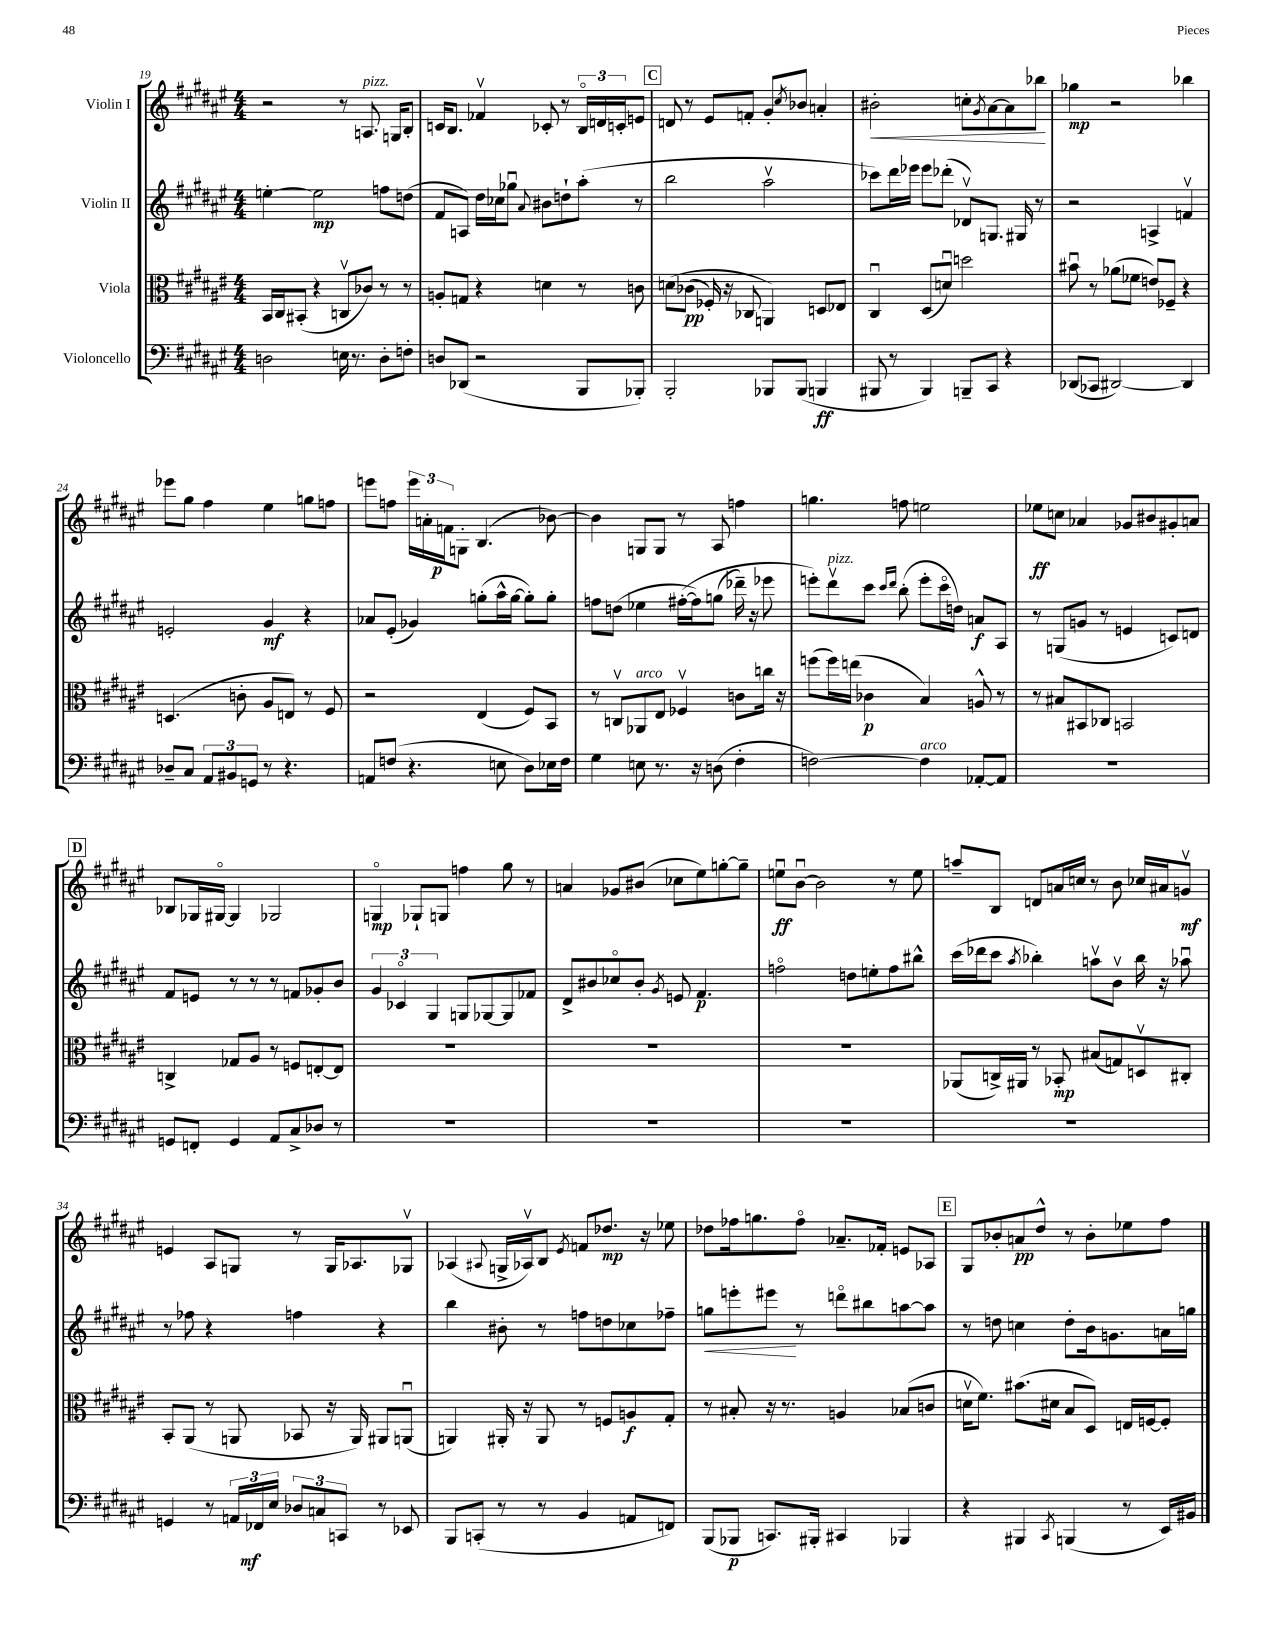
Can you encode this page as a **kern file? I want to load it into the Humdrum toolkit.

**kern	**dynam	**kern	**dynam	**kern	**dynam	**kern	**dynam
*part4	*part4	*part3	*part3	*part2	*part2	*part1	*part1
*staff4	*staff4	*staff3	*staff3	*staff2	*staff2	*staff1	*staff1
*I"Violoncello	*	*I"Viola	*	*I"Violin II	*	*I"Violin I	*
*clefF4	*	*clefC3	*	*clefG2	*	*clefG2	*
*k[f#c#g#d#a#e#]	*	*k[f#c#g#d#a#e#]	*	*k[f#c#g#d#a#e#]	*	*k[f#c#g#d#a#e#]	*
*M4/4	*	*M4/4	*	*M4/4	*	*M4/4	*
=19	=19	=19	=19	=19	=19	=19	=19
2Dn\	.	16BB/LL	.	[4een'\	.	2r	.
.	.	16C#/J	.	.	.	.	.
.	.	(8BB#X'/J	.	.	.	.	.
.	.	4r	.	2ee\]	mp	.	.
16En\	.	8Cnv/L	.	.	.	8r	.
8.r	.	.	.	.	.	.	.
!	!	!	!	!	!	!LO:TX:a:i:t=pizz.	!
.	.	8c-X/J)	.	.	.	8.An/	.
8D'\L	.	8r	.	8ffn\L	.	.	.
.	.	.	.	.	.	16Gn/KL	.
8Fn'\J	.	8r	.	(8ddn\J	.	8B'/J	.
=20	=20	=20	=20	=20	=20	=20	=20
8Dn/L	.	8An'/L	.	8f#/L	.	16cn/KL	.
.	.	.	.	.	.	8.B/J	.
(8DD-X/J	.	8Gn/J	.	8An/J)	.	.	.
2r	.	4r	.	16dd#\LL	.	4f-Xv/	.
.	.	.	.	16cc-X\J	.	.	.
.	.	.	.	8gg-Xu\J	.	.	.
.	.	.	.	8qqa#/	.	.	.
.	.	4dn\	.	8b#X\L	.	8c-X'/	.
.	.	.	.	8ddn`\	.	8r	.
8BBB/L	.	8r	.	(8aa#'\J	.	24B/LL	.
.	.	.	.	.	.	24dn/	.
.	.	.	.	.	.	24cn'/J	.
8BBB-X'/J)	.	8cn\	.	8r	.	8en/J	.
!!LO:REH:place=s1:t=C
=21	=21	=21	=21	=21	=21	=21	=21
2BBB'/	.	(8dn\L	.	2bb\	.	8dn/	.
.	.	(8c-X\J	pp	.	.	8r	.
.	.	16F-X'/)	.	.	.	8e#/L	.
.	.	16r	.	.	.	.	.
.	.	8C-X/	.	.	.	8fn'/J	.
8BBB-X/L	.	4AAn/)	.	2aa#v\	.	8g#'/L	.
.	.	.	.	.	.	8qcc#/	.
(8BBB-/J	.	.	.	.	.	8b-X/J	.
4BBBn/	ff	8Dn/L	.	.	.	4an'/	.
.	.	8E-X/J	.	.	.	.	.
=22	=22	=22	=22	=22	=22	=22	=22
!	!	!	!	!	!	!	!LO:HP:b
8BBB#X/	.	4C#u/	.	8ccc-X\L)	.	2b#X'\	<
8r	.	.	.	16ddd#\L	.	.	.
.	.	.	.	16eee-X\JJ	.	.	.
4BBB#/)	.	(8D#/L	.	8eee-\L	.	.	.
.	.	8dnu/J)	.	(8ddd-X'\J	.	.	.
8BBBn~/L	.	2ddn\	.	8d-Xv/L)	.	8ccn'\L	.
.	.	.	.	.	.	8qg#/	.
8CC#/J	.	.	.	8.Gn/J	.	[8a#\	.
4r	.	.	.	.	.	8a#\]	.
.	.	.	.	16G#X/	.	.	.
.	.	.	.	8r	.	8bb-X\J	.
.	.	.	.	.	.	.	[
=23	=23	=23	=23	=23	=23	=23	=23
(8DD-X/L	.	8b#Xu\	.	2r	.	4gg-X\	mp
8CC-X/J	.	8r	.	.	.	.	.
[2DD#X/)	.	(8a-X\L	.	.	.	2r	.
.	.	8f-X\J	.	.	.	.	.
.	.	8en/L)	.	4An^/	.	.	.
.	.	8F-X~/J	.	.	.	.	.
4DD#/]	.	4r	.	4fnv/	.	4bb-X\	.
!!LO:LB:g=z
=24	=24	=24	=24	=24	=24	=24	=24
8D-X~/L	.	(4.Dn/	.	2en'/	.	8eee-X\L	.
8C#/J	.	.	.	.	.	8gg#\J	.
12AA#/L	.	.	.	.	.	4ff#\	.
12BB#X/	.	.	.	.	.	.	.
.	.	8cn'\	.	.	.	.	.
12GGn/J	.	.	.	.	.	.	.
8r	.	8A#/L	.	4g#/	mf	4ee#\	.
4.r	.	8En/J)	.	.	.	.	.
.	.	8r	.	4r	.	8ggn\L	.
.	.	8F#/	.	.	.	8ffn\J	.
=25	=25	=25	=25	=25	=25	=25	=25
8AAn/L	.	2r	.	8a-X/L	.	8eeen\L	.
(8Fn/J	.	.	.	(8e#'/J	.	8ffn\J	.
4.r	.	.	.	4g-X/)	.	24eee\LL	.
.	.	.	.	.	.	24an'\	.
.	.	.	.	.	.	24fn\J	p
.	.	.	.	.	.	8Gn'\J	.
.	.	(4E#/	.	(8ggn'\L	.	(4.B/	.
8En\	.	.	.	16aa#^^\L	.	.	.
.	.	.	.	[16gg\JJ	.	.	.
8D#\L)	.	8F#/L)	.	8gg'\L])	.	.	.
16E-X\L	.	8BB/J	.	8gg'\J	.	[8b-X\)	.
16F\JJ	.	.	.	.	.	.	.
=26	=26	=26	=26	=26	=26	=26	=26
4G#\	.	8r	.	8ffn\L	.	4b-\]	.
.	.	8Cnv/L	.	(8ddn\J	.	.	.
!	!	!LO:TX:a:i:t=arco	!	!	!	!	!
8En\	.	8AA-X/	.	4ee-X\	.	8Gn/L	.
8.r	.	8E#/J	.	.	.	8G/J	.
.	.	4F-Xv/	.	([16ff#X'\LL	.	8r	.
16r	.	.	.	16ff#\J])	.	.	.
(8Dn\	.	.	.	(8ggn\J	.	8A#/	.
4F#'\	.	8cn\L	.	16ddd-X~\)	.	4ffn\	.
.	.	.	.	16r	.	.	.
.	.	16ccn\Jk	.	8eee-X\	.	.	.
.	.	16r	.	.	.	.	.
=27	=27	=27	=27	=27	=27	=27	=27
[2Fn\)	.	(8ffn\L	.	8eeen'\L)	.	4.ggn\	.
!	!	!	!	!LO:TX:a:i:t=pizz.	!	!	!
.	.	16ff\L)	.	8ddd#v\	.	.	.
.	.	(16een\JJ	.	.	.	.	.
.	.	4c-X\	p	8ccc#\J	.	.	.
.	.	.	.	16qqccc#/LL	.	.	.
.	.	.	.	16qqddd#/JJ	.	.	.
.	.	.	.	(8bb'\	.	8ffn\	.
!LO:TX:a:i:t=arco	!	!	!	!	!	!	!
4F\]	.	4B/)	.	8eee'\L	.	2een\	.
.	.	.	.	16ccc#\L	.	.	.
.	.	.	.	16ddn\JJ)	.	.	.
[8AA-X'/L	.	8An^^/	.	8an/L	f	.	.
8AA-/J]	.	8r	.	8A#/J	.	.	.
=28	=28	=28	=28	=28	=28	=28	=28
1r	.	8r	.	8r	.	8ee-X\L	ff
.	.	8B#X/L	.	(8Gn/L	.	8ccn\J	.
.	.	8BB#X/	.	8gn/J	.	4a-X/	.
.	.	8C-X/J	.	8r	.	.	.
.	.	2BBn/	.	4en/	.	8g-X/L	.
.	.	.	.	.	.	8b#X/	.
.	.	.	.	8cn/L)	.	8g#X'/	.
.	.	.	.	8dn/J	.	8an/J	.
!!LO:LB:g=z
!!LO:REH:place=s1:t=D
=29	=29	=29	=29	=29	=29	=29	=29
8GGn/L	.	4Cn^/	.	8f#/L	.	8B-X/L	.
8FFn'/J	.	.	.	8en/J	.	16G-X/L	.
.	.	.	.	.	.	[16G#X/JJ	.
4GG/	.	8G-X/L	.	8r	.	4G#/]	.
.	.	8A#/J	.	8r	.	.	.
8AA#/L	.	8r	.	8r	.	2G-X/	.
8C#^/	.	8Fn/L	.	8fn/L	.	.	.
8D-X/J	.	[8En'/	.	8g-X'/	.	.	.
8r	.	8E/J]	.	8b/J	.	.	.
=30	=30	=30	=30	=30	=30	=30	=30
1r	.	1r	.	6g#/	.	4Gn/	mp
.	.	.	.	6c-X/	.	.	.
.	.	.	.	.	.	8G-X`/L	.
.	.	.	.	6G#/	.	.	.
.	.	.	.	.	.	8Gn/J	.
.	.	.	.	8Gn/L	.	4ffn\	.
.	.	.	.	[8G-X/	.	.	.
.	.	.	.	8G-/]	.	8gg#\	.
.	.	.	.	8f-X/J	.	8r	.
=31	=31	=31	=31	=31	=31	=31	=31
1r	.	1r	.	8d#^/L	.	4an/	.
.	.	.	.	8b#X/	.	.	.
.	.	.	.	8cc-X/	.	8g-X/L	.
.	.	.	.	8b#'/J	.	(8b#X/J	.
.	.	.	.	8qg#/	.	.	.
.	.	.	.	8en/	.	8cc-X\L	.
.	.	.	.	4.f#/	p	8ee#\)	.
.	.	.	.	.	.	[8ggn'\	.
.	.	.	.	.	.	8gg~\J]	.
=32	=32	=32	=32	=32	=32	=32	=32
1r	.	1r	.	2ffn\	.	8eenu\L	ff
.	.	.	.	.	.	[8bu\J	.
.	.	.	.	.	.	2b\]	.
.	.	.	.	8ddn\L	.	.	.
.	.	.	.	8een'\	.	.	.
.	.	.	.	8ff\	.	8r	.
.	.	.	.	8bb#X^^\J	.	8ee\	.
=33	=33	=33	=33	=33	=33	=33	=33
1r	.	(8AA-X/L	.	(16ccc#\LL	.	8aan~/L	.
.	.	.	.	16ddd-X\J	.	.	.
.	.	16Cn^/L)	.	8ccc#\J	.	8B/J	.
.	.	16AA#X/JJ	.	.	.	.	.
.	.	.	.	8qaa#/	.	.	.
.	.	8r	.	4bb-X'\)	.	8dn/L	.
.	.	8BB-X'/	mp	.	.	16an/L	.
.	.	.	.	.	.	16ccn/JJ	.
.	.	(8B#X/L	.	8aanv\L	.	8r	.
.	.	8Gn/)	.	8bv\J	.	8b\	.
.	.	8Dnv/	.	16bb-\	.	16cc-X/LL	.
.	.	.	.	16r	.	16a#X/J	.
.	.	8C#X'/J	.	8aa-Xu\	.	8gnv/J	mf
!!LO:LB:g=z
=34	=34	=34	=34	=34	=34	=34	=34
4GGn/	.	8BB'/L	.	8r	.	4en/	.
.	.	(8AA#/J	.	8ff-X\	.	.	.
8r	.	8r	.	4r	.	8A#/L	.
24AAn/LL	.	8AAn/	.	.	.	8Gn/J	.
24FF-X/	mf	.	.	.	.	.	.
24E#/JJ	.	.	.	.	.	.	.
12D-X/L	.	8BB-X/	.	4ffn\	.	8r	.
12Cn/	.	.	.	.	.	.	.
.	.	16r	.	.	.	16G/KL	.
12CCn/J	.	.	.	.	.	.	.
.	.	16AA/)	.	.	.	8.A-X/	.
8r	.	8AA#X/L	.	4r	.	.	.
8EE-X/	.	(8AAnu/J	.	.	.	8G-Xv/J	.
=35	=35	=35	=35	=35	=35	=35	=35
8BBB/L	.	4AAn/)	.	4bb\	.	(4A-X/	.
(8CCn'/J	.	.	.	.	.	.	.
.	.	.	.	.	.	8qqA#X/	.
8r	.	16AA#X'/	.	8b#X'\	.	16Gn^/LL	.
.	.	16r	.	.	.	16A-Xv/J)	.
8r	.	8AA#/	.	8r	.	8B/J	.
.	.	.	.	.	.	8qe#/	.
4BB/	.	8r	.	8ffn\L	.	8fn/L	.
.	.	8Fn/L	.	8ddn\	.	8.dd-X/J	mp
8AAn/L	.	8An/	f	8cc-X\	.	.	.
.	.	.	.	.	.	16r	.
8FFn/J)	.	8G#'/J	.	8ff-X~\J	.	8ee-X\	.
=36	=36	=36	=36	=36	=36	=36	=36
!	!	!	!	!	!LO:HP:b	!	!
(8BBB/L	.	8r	.	8ggn\L	<	8dd-X\L	.
8BBB-X/J	p	8B#X'/	.	8eeen'\	.	16ff-X\k	.
.	.	.	.	.	.	8.ggn\	.
8.CCn/L)	.	16r	.	8eee#X\J	.	.	.
.	.	8.r	.	.	.	.	.
.	.	.	.	8r	[	8ff-\J	.
16BBB#X'/Jk	.	.	.	.	.	.	.
4CC#X/	.	4An/	.	8dddn\L	.	8.a-X~/L	.
.	.	.	.	8bb#X\	.	.	.
.	.	.	.	.	.	16f-X'/Jk	.
4BBB-X/	.	(8B-X/L	.	[8aan\	.	8en/L	.
.	.	8cn/J	.	8aa\J]	.	8A-X/J	.
!!LO:REH:place=s1:t=E
=37	=37	=37	=37	=37	=37	=37	=37
4r	.	16dnv\KL	.	8r	.	8G#/L	.
.	.	8.f#\J)	.	.	.	.	.
.	.	.	.	8ddn\	.	8b-X'/	.
4BBB#X/	.	(8.b#X\L	.	4ccn\	.	8an/	pp
.	.	.	.	.	.	8dd#^^/J	.
.	.	16d#X\Jk	.	.	.	.	.
8qCC#/	.	.	.	.	.	.	.
(4BBBn/	.	8B/L	.	8dd'\L	.	8r	.
.	.	8D#/J)	.	16b\k	.	8b-'\L	.
.	.	.	.	8.gn\	.	.	.
8r	.	16En/LL	.	.	.	8ee-X\	.
.	.	[16Fn/J	.	.	.	.	.
16EE#/LL)	.	8F'/J]	.	16an\L	.	8ff#\J	.
16BB#X/JJ	.	.	.	16ggn\JJ	.	.	.
==	==	==	==	==	==	==	==
*-	*-	*-	*-	*-	*-	*-	*-
